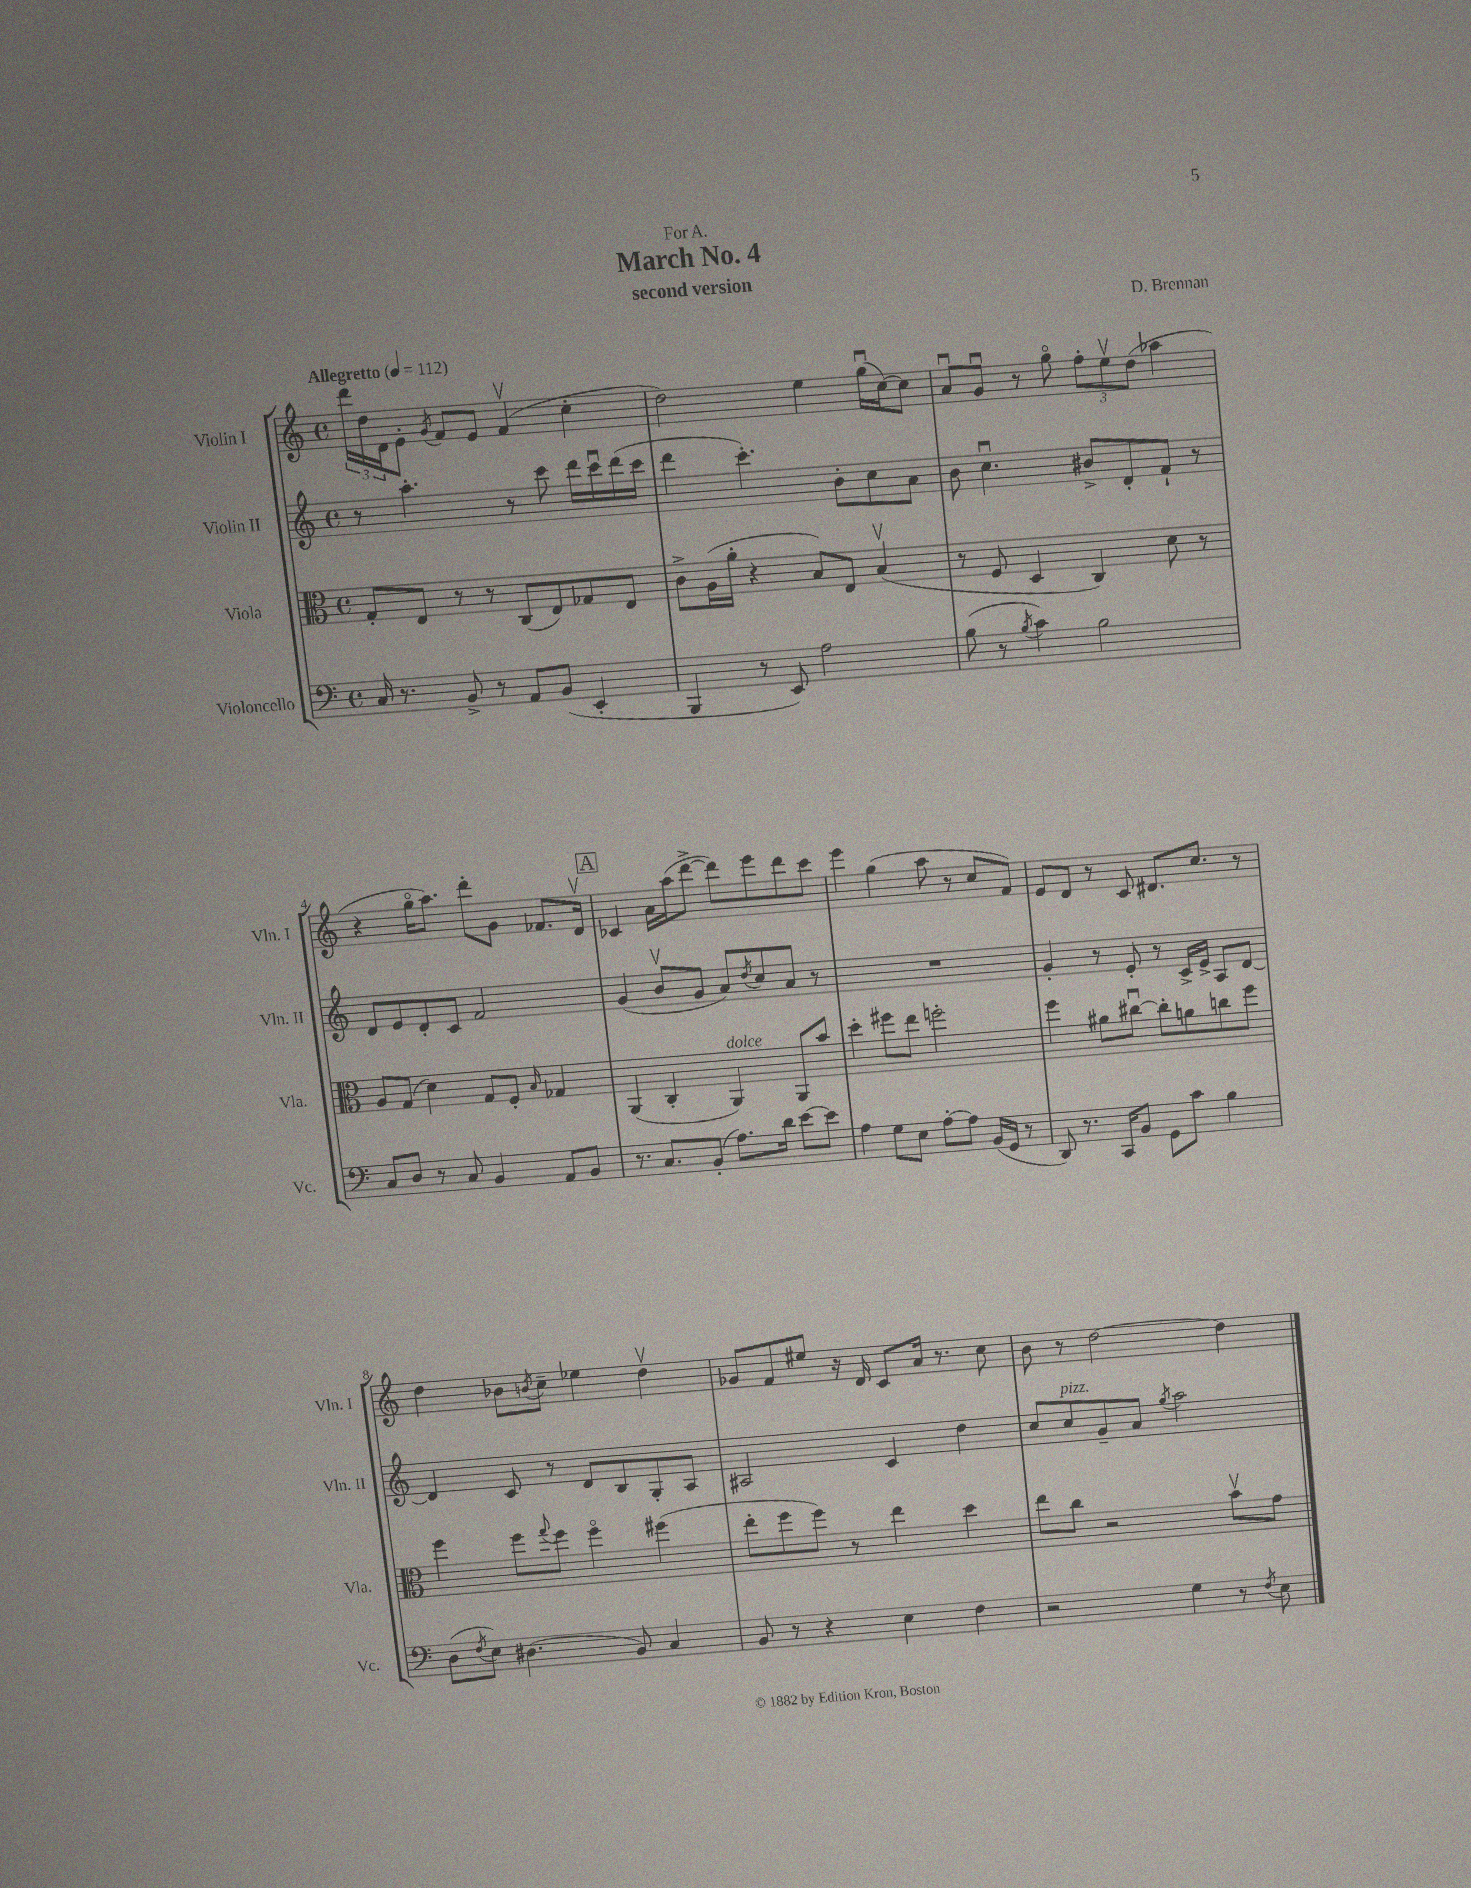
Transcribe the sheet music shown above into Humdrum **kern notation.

**kern	**kern	**kern	**kern
*staff4	*staff3	*staff2	*staff1
*clefF4	*clefC3	*clefG2	*clefG2
*k[]	*k[]	*k[]	*k[]
*M4/4	*M4/4	*M4/4	*M4/4
*met(c)	*met(c)	*met(c)	*met(c)
*MM112	*MM112	*MM112	*MM112
16C	8G'	8r	24ddd
.	.	.	24dd
8.r	.	.	.
.	.	.	24d
.	8E	4.aa'	8e'
.	.	.	8qg
8BB^	8r	.	8f
8r	8r	.	8e
8AA	(8C	8r	(4fv
(8BB	8E)	8ccc	.
4EE'	8G-	16ddd	4cc'
.	.	16cccu	.
.	8E	(16ddd	.
.	.	16ccc	.
=	=	=	=
4BBB	8c^	4ddd	2dd)
.	(16A	.	.
.	16a'	.	.
8r	4r	4.ccc')	.
8EE)	.	.	.
2A	8B)	.	4ee
.	8E	8b'	.
.	(4Bv	8cc	(16ggu
.	.	.	[16cc)
.	.	8a	8cc]
=	=	=	=
(8B	8r	8b	8au
8r	8F	4.ccu	8gu
8qB	.	.	.
4c)	4D	.	8r
.	.	.	8ggo
2B	4C)	8b#^	12ff'
.	.	.	12eev
.	.	8d'	.
.	.	.	(12dd
.	8d	8f`	4aa-
.	8r	8r	.
=	=	=	=
8C	8A	8d	4r
8D	(8G	8e	.
8r	4d)	8d'	16ggo
.	.	.	8.aa)
8C	.	8c	.
4BB	8G	2f	8ddd'
.	8F'	.	8g
.	16qqB	.	.
8AA	4G-	.	8.f-
8BB	.	.	.
.	.	.	16dv
=	=	=	=
8.r	(4AA	(4g	4c-
8.C	.	.	.
.	4C'	8bv	16a
.	.	.	(16aa
(8BB'	.	8g	[8ddd^
8.A)	4AA)	8a)	8ddd])
.	.	8qdd	.
.	.	8cc	8eee
16d	.	.	.
[8e	8AA	8a	8ddd
8e]	8b	8r	8ccc
=	=	=	=
4A	4dd'	1r	4eee
8G	8ff#	.	(4gg
8E	8ee	.	.
[8A'	2ff'	.	8aa
8A]	.	.	8r
(16BB	.	.	8cc
16GG	.	.	.
8r	.	.	8f)
=	=	=	=
8DD)	4ff	4g'	8e
8.r	.	.	8d
.	8a#	8r	8r
16CC	.	.	.
8BB	[8cc#u	8e'	8c
8GG	8cc#']	8r	8.d#
8c	8a	16c^	.
.	.	16e^	8.cc
4B	8cc	8A	.
.	8ff	[8d	8r
=	=	=	=
(8D	4ff	4d]	4dd
8qF	.	.	.
8E)	.	.	.
(4.D#	8ff	8c	8b-
.	8qqgg	.	8qb
.	8ff	8r	8cc~
.	4ffo	8d	4ee-
8BB)	.	8B	.
4C	(4ff#	8G'	4ddv
.	.	8A	.
=	=	=	=
8BB	8ee'	2A#	8g-
8r	8ff	.	8f
4r	8ff)	.	8ee#
.	8r	.	16r
.	.	.	16d
4E	4ee	4c	8c
.	.	.	16a
.	.	.	8.r
4F	4dd	4dd	.
.	.	.	8cc
=	=	=	=
2r	8ee	8cc	8b
.	8cc	8cc	8r
.	2r	8g~	[2dd
.	.	8a	.
.	.	8qgg	.
4G	.	2aa	.
8r	8bv	.	4dd]
8qF	.	.	.
8E	8g	.	.
==	==	==	==
*-	*-	*-	*-
